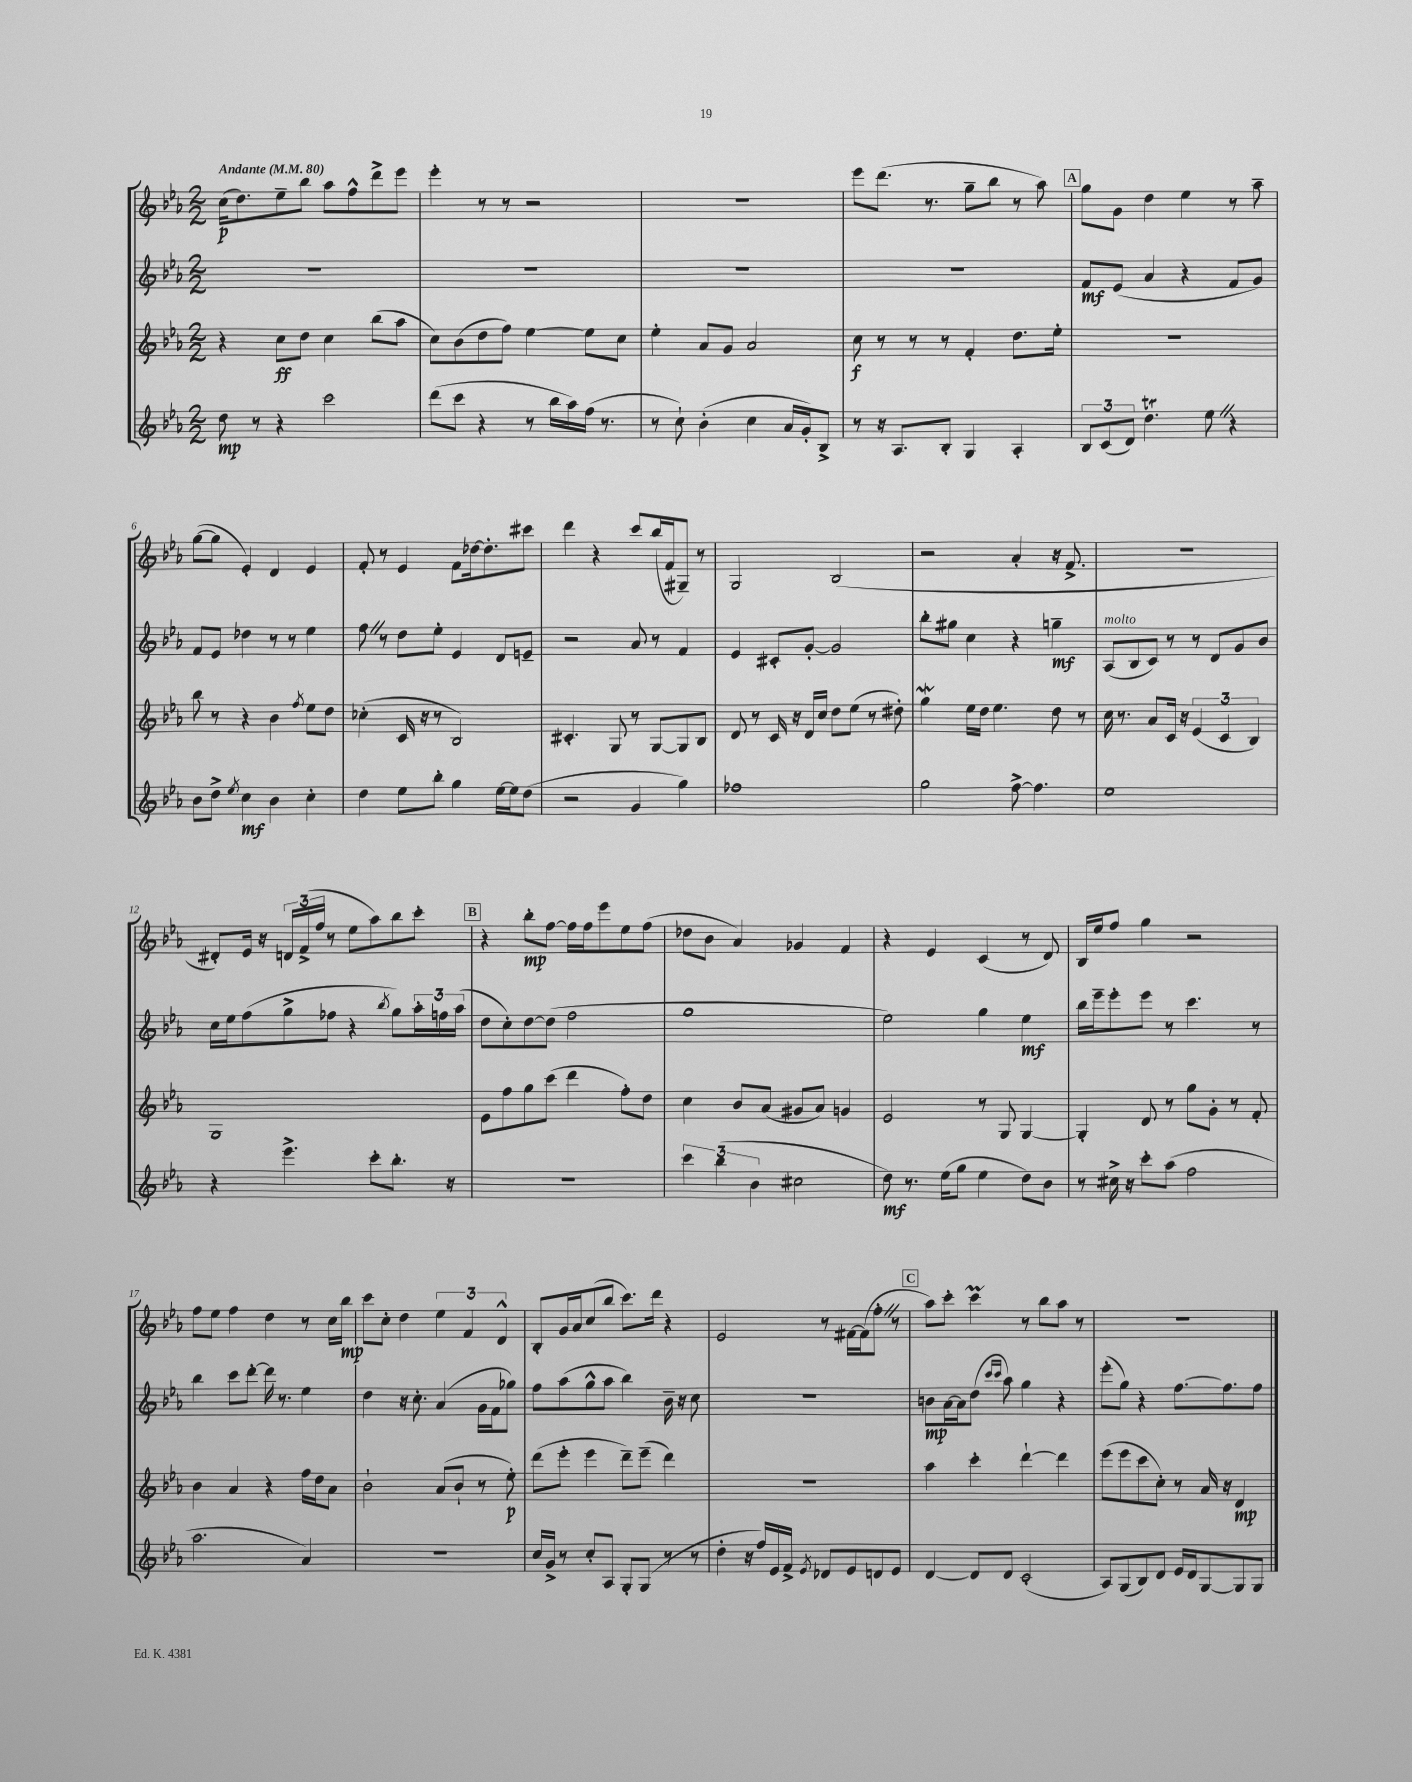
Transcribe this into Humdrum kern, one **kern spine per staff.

**kern	**kern	**kern	**kern
*staff4	*staff3	*staff2	*staff1
*clefG2	*clefG2	*clefG2	*clefG2
*k[b-e-a-]	*k[b-e-a-]	*k[b-e-a-]	*k[b-e-a-]
*M2/2	*M2/2	*M2/2	*M2/2
*MM80	*MM80	*MM80	*MM80
8dd\	4r	1r	(16cc\LK
.	.	.	8.dd\)
8r	.	.	.
4r	8cc\L	.	8ee-~\
.	8dd\J	.	8bb-\J
2ccc\	4cc\	.	8aa-\L
.	.	.	8ff^^\
.	(8bb-\L	.	8ddd^\
.	8aa-\J	.	8eee-\J
=	=	=	=
(8ddd\L	8cc\L)	1r	4eee-'\
8ccc\J	(8b-\	.	.
4r	8dd\	.	8r
.	8ff\J)	.	8r
8r	[4ee-\	.	2r
16bb-\LL	.	.	.
16aa-\)	.	.	.
(16ff\JJ	8ee-\]L	.	.
8.r	.	.	.
.	8cc\J	.	.
=	=	=	=
8r	4ee-'\	1r	1r
8cc`\)	.	.	.
(4b-'\	8a-/L	.	.
.	8g/J	.	.
4cc\	2a-/	.	.
16a-/LL	.	.	.
16g'/J)	.	.	.
8B-^/J	.	.	.
=	=	=	=
8r	8cc\	1r	8eee-\L
16r	8r	.	(8.ddd\J
8.A-/L	.	.	.
.	8r	.	.
.	.	.	8.r
8B-'/J	8r	.	.
4G/	4f'/	.	8gg~\L
.	.	.	8bb-\J
4A-'/	8.dd\L	.	8r
.	.	.	8aa-\)
.	16ee-'\Jk	.	.
=	=	=	=
12B-/L	1r	8f/L	8gg\L
(12c/	.	.	.
.	.	(8e-/J	8g\J
12d/J)	.	.	.
4.dd\	.	4a-/	4dd\
.	.	4r	4ee-\
8ee-\	.	.	.
4r	.	8f/L	8r
.	.	8g/J)	8aa-~\
=	=	=	=
8b-\L	8bb-\	8f/L	([8gg\L
8dd^\J	8r	8e-/J	8gg\]J
8qee-/	.	.	.
4cc\	4r	4dd-\	4e-'/)
4b-\	4b-\	8r	4d/
.	.	8r	.
.	8qff/	.	.
4cc'\	8ee-\L	4ee-\	4e-/
.	8dd\J	.	.
=	=	=	=
4dd\	(4cc-'\	8ff\	8f'/
.	.	8r	8r
8ee-\L	16c/	8dd\L	4e-/
.	16r	.	.
8bb-'\J	8r	8ee-'\J	.
4gg\	2B-/)	4e-/	8f\L
.	.	.	[16dd-\k
.	.	.	8.dd-'\]
[16ee-\LL	.	8d/L	.
16ee-\]J	.	.	.
(8dd\J	.	8e~/J	8ccc#\J
=	=	=	=
2r	4.c#'/	2r	4ddd\
.	.	.	4r
.	8G/	.	.
4g/	8r	8a-/	8ccc/L
.	[8G/L	8r	(16bb-/L
.	.	.	16f/J
4gg\)	8G/]	4f/	8G#~/J)
.	8B-/J	.	8r
=	=	=	=
1ff-	8d/	4e-/	2G/
.	8r	.	.
.	16c/	8c#'/L	.
.	16r	.	.
.	16d/LL	[8g'/J	.
.	16cc/JJ	.	.
.	8dd\L	2g/]	(2B-/
.	(8ee-\J	.	.
.	8r	.	.
.	8dd#'\)	.	.
=	=	=	=
2gg\	4gg\	8bb-'\L	2r
.	.	8gg#\J	.
.	16ee-\LL	4cc\	.
.	16dd\JJ	.	.
.	4.ee-\	.	.
[8ff^\	.	4r	4a-'/
4.ff\]	.	.	.
.	8dd\	4gg~\	16r
.	.	.	8.f^/
.	8r	.	.
=	=	=	=
1ee-	16cc\	(8A-/L	1r
.	8.r	.	.
.	.	8B-/	.
.	8a-/L	8c/J)	.
.	16c/Jk	8r	.
.	16r	.	.
.	(6e-/	8r	.
.	.	8d/L	.
.	6c/	.	.
.	.	8g/	.
.	6B-/)	.	.
.	.	8b-/J	.
=	=	=	=
4r	1G	16cc\LL	8d#'/L)
.	.	16ee-\J	.
.	.	(8ff\	16e-/Jk
.	.	.	16r
4.eee-^\	.	8gg^\	24d/LL
.	.	.	(24f^/
.	.	.	24ff/JJ
.	.	8ff-\J	8r
.	.	4r	8ee-\L
8ccc'\L	.	.	8aa-\)
.	.	8qbb-/	.
8.bb-'\J	.	8gg\L)	8bb-\
.	.	24aa-'\L	8ccc'\J
.	.	24ff\	.
16r	.	.	.
.	.	(24aa-\JJ	.
=	=	=	=
1r	8e-\L	8dd\L	4r
.	8ff\	8cc'\)	.
.	8gg\	[8dd\	8bb-'\L
.	(8ccc\J	(8dd\]J	[8ff\J
.	4ddd\	2ff\	16ff\]LL
.	.	.	16ff\J
.	.	.	8eee-\
.	8ff'\L)	.	8ee-\
.	8dd\J	.	(8ff\J
=	=	=	=
6ccc\	4cc\	1gg	8dd-\L
.	.	.	8b-\J
(6bb-\	.	.	.
.	8b-/L	.	4a-/)
6b-\	.	.	.
.	(8a-/J	.	.
2cc#\	8g#/L	.	4g-/
.	8a-/J)	.	.
.	4g/	.	4f/
=	=	=	=
8dd\)	2e-/	2ee-\)	4r
8.r	.	.	.
.	.	.	4e-/
(16ee-\LK	.	.	.
8gg\J	.	.	.
4ee-\	8r	4gg\	(4c/
.	8G/	.	.
8dd\L)	[4G/	4ee-\	8r
8b-\J	.	.	8d/)
=	=	=	=
8r	4G'/]	16bb-\LL	16B-/LL
.	.	16eee-~\J	16ee-/J
16cc#^\	.	8eee-'\	8ff/J
16r	.	.	.
8ccc'\L	8d/	8eee-\J	4gg\
(8aa-\J	8r	8r	.
2ff\	8gg\L	4.ccc\	2r
.	8g'\J	.	.
.	8r	.	.
.	8f'/	8r	.
=	=	=	=
2.aa-\	4b-\	4bb-\	8ff\L
.	.	.	8ee-\J
.	4a-/	8ccc\L	4ff\
.	.	[8ddd'\J	.
.	4r	16ddd\]	4dd\
.	.	8.r	.
4a-/)	16ff\LL	4ee-\	8r
.	16dd\J	.	.
.	8a-\J	.	16cc\LL
.	.	.	16bb-\JJ
=	=	=	=
1r	2b-`\	4dd\	8ccc\L
.	.	.	8cc'\J
.	.	16r	4dd\
.	.	8.cc'\	.
.	(8a-/L	(4a-/	6ee-\
.	8b-`/J	.	.
.	.	.	6f/
.	8r	16g\LL	.
.	.	16f\J	.
.	.	.	6d^^/
.	8ee-'\)	8gg-\J)	.
=	=	=	=
16cc/LL	(8ddd\L	8ff\L	8B-'/L
16g^/JJ	.	.	.
8r	8eee-'\J	(8aa-\	16g/L
.	.	.	16a-/J
8cc'/L	4eee-\	8gg^^\	(8cc/
8A-/J	.	8aa-\J	8bb-/J
8G'/L	8ddd~\L)	4bb-\)	8.ccc\L)
(8G/J	(8eee-~\J	.	.
.	.	.	16ddd\Jk
8r	4ddd\)	16b-~\	4r
.	.	16r	.
8r	.	8cc\	.
=	=	=	=
4dd'\	1r	1r	2e-/
16r	.	.	.
16ff/LL)	.	.	.
16e-/	.	.	.
16f^/JJ	.	.	.
8qe-/	.	.	.
8d-/L	.	.	8r
8e-/	.	.	[16f#\LL
.	.	.	(16f#\]J
8d/	.	.	8ff'\J
8e-/J	.	.	8r
=	=	=	=
[4d/	4aa-\	8b\L	8aa-\L)
.	.	[16a-\L	8ccc'\J
.	.	16a-\]J	.
8d/]L	4ccc'\	(8dd\J	4ccc\
.	.	16qqccc/LL	.
.	.	16qqccc/JJ	.
8d/J	.	8aa-\)	.
(2c'/	[4ddd`\	4gg\	8r
.	.	.	8bb-\L
.	4ddd\]	4r	8aa-\J
.	.	.	8r
=	=	=	=
8A-/L)	(8eee-\L	(8eee-'\L	1r
(8G/	8eee-\	8gg\J)	.
8B-/)	8ccc\	4r	.
8d/J	8cc'\J)	.	.
16e-/LL	8r	[8.ff\L	.
16d/J	.	.	.
[8G/	16a-/	.	.
.	16r	8.ff\]	.
8G/]	4d/	.	.
8G/J	.	8ff\J	.
==	==	==	==
*-	*-	*-	*-
